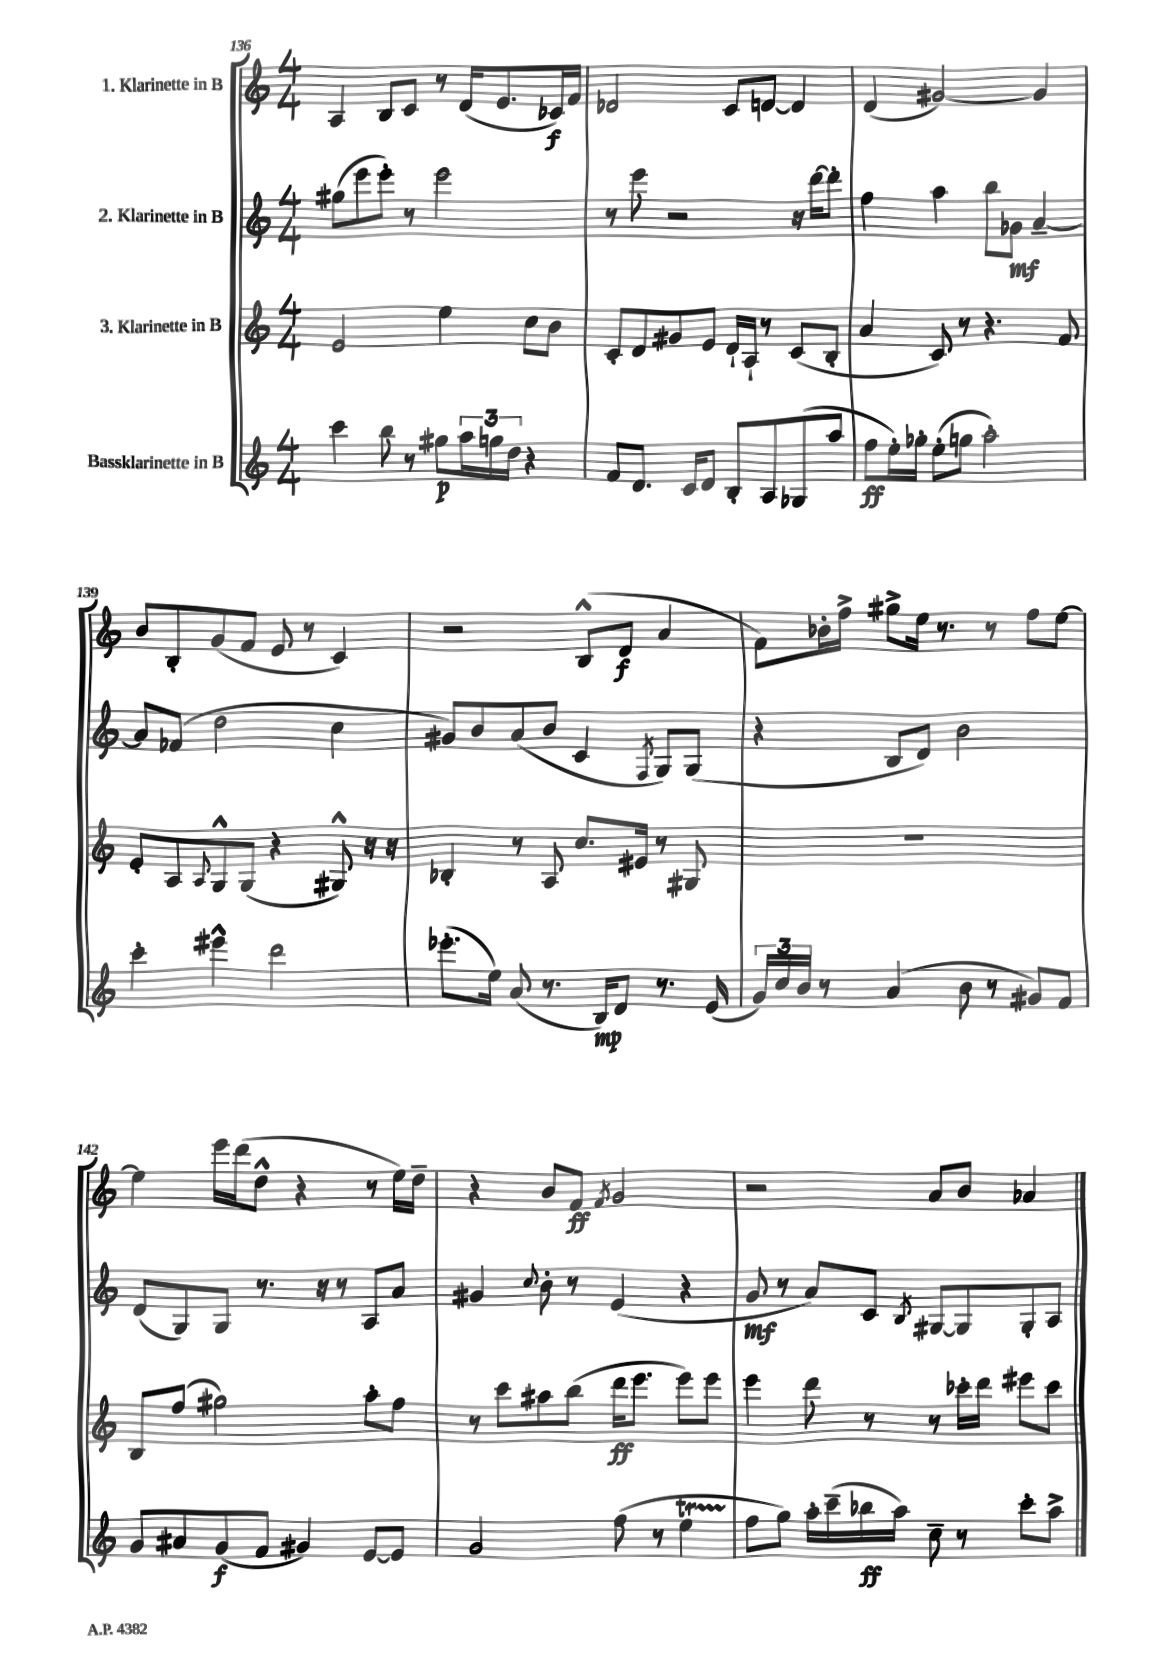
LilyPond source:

<<
\new StaffGroup <<
\new Staff = "s0" \with { instrumentName = "1. Klarinette in B" } {
    \clef treble \key c \major \numericTimeSignature \time 4/4
    a4 b8 c'8 r8 d'16( e'8. ces'16\f) f'16 |
    des'2 c'8 d'8~ d'4 |
    d'4( gis'2~) gis'4 |
    b'8 b8-. g'8( f'8 e'8 r8 c'4) |
    r2 b8-^( d'8\f a'4 |
    f'8) bes'16-. f''16-> gis''8-> e''16 r8. r8 f''8 e''8~ |
    e''4 e'''16 d'''16( d''8-^ r4 r8 e''16) d''16-- |
    r4 b'8 f'8\ff \acciaccatura { f'8 } g'2 |
    r2 a'8 b'8 aes'4 \bar "|." |
}
\new Staff = "s1" \with { instrumentName = "2. Klarinette in B" } {
    \clef treble \key c \major \numericTimeSignature \time 4/4
    gis''8( e'''8 e'''8-.) r8 e'''2 |
    r8 e'''8 r2 r16 d'''16~ d'''8-. |
    f''4 a''4 b''8 ges'8\mf a'4~-- |
    a'8 fes'8( d''2 c''4 |
    gis'8) b'8 a'8( b'8 c'4 \acciaccatura { f8 } g8) g8( |
    r4 b8 d'8) b'2 |
    d'8( g8) g8 r8. r16 r8 a8 a'8 |
    gis'4 \appoggiatura { c''8 } b'8-. r8 e'4( r4 |
    g'8\mf r8 a'8) c'8 \acciaccatura { b8 } gis8~ gis8 gis8-. a8 \bar "|." |
}
\new Staff = "s2" \with { instrumentName = "3. Klarinette in B" } {
    \clef treble \key c \major \numericTimeSignature \time 4/4
    e'2 e''4 c''8 b'8 |
    c'8-. d'8 gis'8 e'8 d'16-! a16-! r8 c'8( b8-. |
    a'4 c'8) r8 r4. f'8 |
    e'8-. a8 \appoggiatura { a8 } g8-^ g8( r4 gis8-^) r16 r16 |
    bes4-. r8 a8 c''8. eis'16 r8 gis8 |
    R1 |
    b8 f''8( gis''2) a''8-. f''8 |
    r8 c'''8 ais''8 b''8( d'''16\ff e'''8. e'''8) e'''8 |
    e'''4 d'''8 r8 r8 ces'''16-. d'''16 eis'''8 ces'''8 \bar "|." |
}
\new Staff = "s3" \with { instrumentName = "Bassklarinette in B" } {
    \clef treble \key c \major \numericTimeSignature \time 4/4
    c'''4 b''8 r8 gis''8\p \tuplet 3/2 { a''16 g''16 d''16 } r4 |
    f'8 d'8. c'16 d'8 b8-. a8 ges8( a''8 |
    f''8\ff e''16-.) ges''16-. e''8-.( g''8 a''2-.) |
    c'''4-. eis'''4-^ d'''2 |
    ees'''8.-.( e''16) a'8( r8. b16\mp) d'8 r8. e'16( |
    \tuplet 3/2 { g'16) c''16 b'16 } r8 a'4( b'8 r8 gis'8) f'8 |
    g'8 ais'8 g'8\f( f'8 gis'4) e'8~ e'8 |
    g'2 f''8( r8 e''4\startTrillSpan |
    f''8\stopTrillSpan g''8) a''16-. c'''16--( bes''16\ff a''16) c''8-- r8 c'''8-. a''8-> \bar "|." |
}
>>
>>
\layout { \context { \Score currentBarNumber = #136 } }
